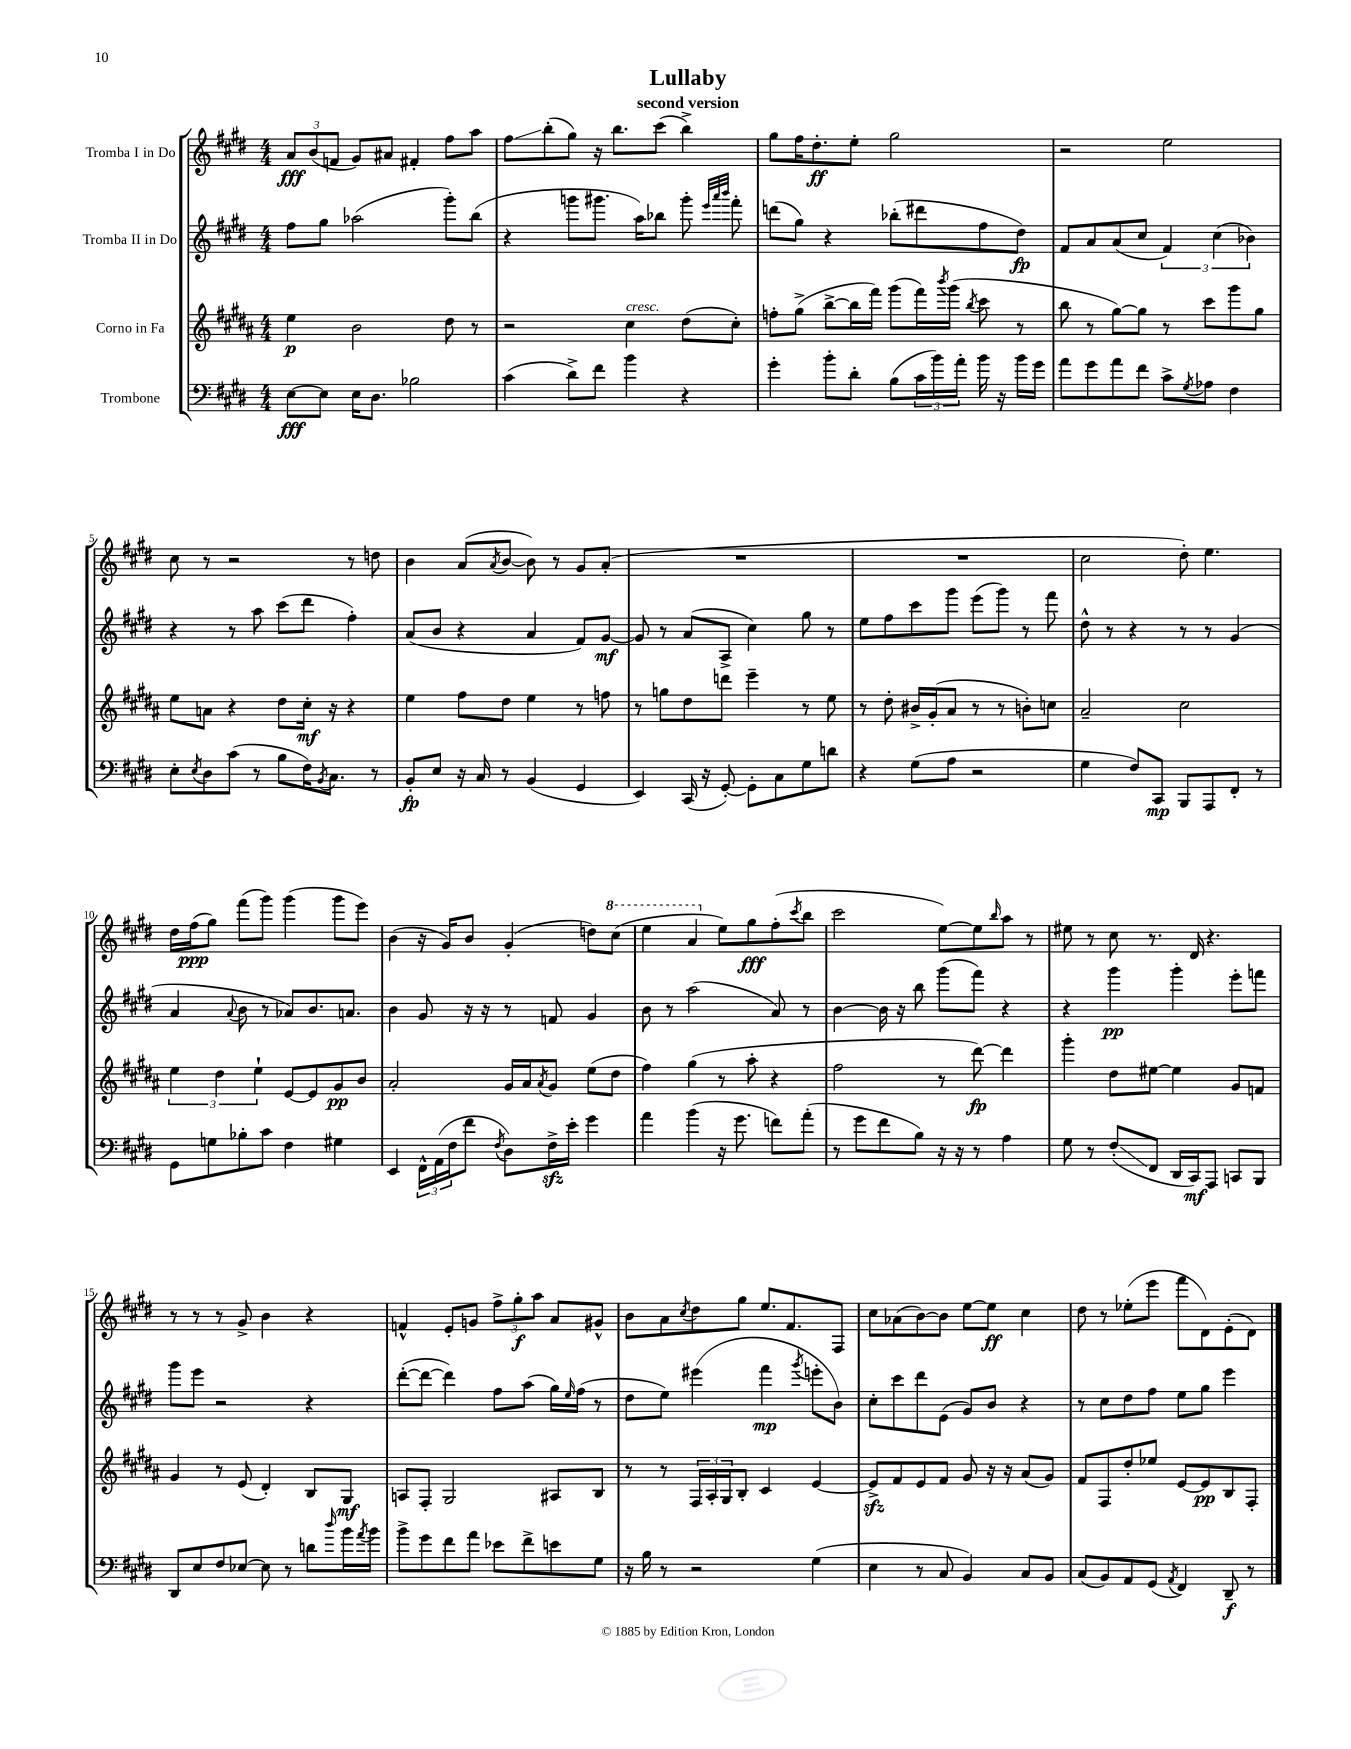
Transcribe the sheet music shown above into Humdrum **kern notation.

**kern	**kern	**kern	**kern
*staff4	*staff3	*staff2	*staff1
*clefF4	*clefG2	*clefG2	*clefG2
*k[f#c#g#d#]	*k[f#c#g#d#a#]	*k[f#c#g#d#]	*k[f#c#g#d#]
*M4/4	*M4/4	*M4/4	*M4/4
[8E	4ee	8ff#	12a
.	.	.	(12b
8E]	.	8gg#	.
.	.	.	12f
16E	2b	(2aa-	8g#)
8.D#	.	.	.
.	.	.	8a#
2B-	.	.	4f#'
.	8dd#	8ggg#')	8ff#
.	8r	(8bb	8aa
=	=	=	=
(4c#	2r	4r	8ff#
.	.	.	(8bb'
8d#^)	.	8ggg	8gg#)
8f#	.	8.ggg#	16r
.	.	.	8.bb
4b	4cc#	.	.
.	.	16aa)	.
.	.	8bb-	(8ccc#
4r	(8dd#	8ggg#'	4bb^)
.	.	32qqeee	.
.	.	32qqaaa	.
.	.	32qqbbb	.
.	8cc#')	8fff#'	.
=	=	=	=
4g#'	8ff'	(8ddd	8gg#
.	(8gg#^	8gg#)	16ff#
.	.	.	8.dd#'
8b'	[8bb^	4r	.
8d#'	16bb]	.	8ee'
.	16fff#)	.	.
(8B	(8ggg#	(8bb-'	2gg#
24c#	16fff#)	8ddd#	.
24b)	.	.	.
.	8qbbb	.	.
.	(16ggg#	.	.
24a'	.	.	.
.	8qbb	.	.
16b	8ccc#	8ff#	.
16r	.	.	.
16b	8r	8dd#)	.
16g#	.	.	.
=	=	=	=
8a	8bb	8f#	2r
8g#	8r	8a	.
8a	[8gg#)	(8a	.
8f#	8gg#]	8cc#	.
8c#^	8r	6f#)	2ee
8qG#	.	.	.
8A-	8ccc#	.	.
.	.	(6cc#	.
4F#	8ggg#	.	.
.	.	6b-)	.
.	8gg#	.	.
=	=	=	=
8E'	8ee	4r	8cc#
8qE	.	.	.
8D#	8a	.	8r
(8c#	4r	8r	2r
8r	.	8aa	.
8B	8dd#	(8ccc#	.
16F#)	16cc#'	8ddd#	.
8qBB	.	.	.
8.C#	16r	.	.
.	4r	4ff#')	8r
8r	.	.	8dd
=	=	=	=
8BB'	4ee	(8a	4b
8E	.	8b	.
16r	8ff#	4r	(8a
16C#	.	.	.
.	.	.	8qa
8r	8dd#	.	[8b
(4BB	4ee	4a	8b])
.	.	.	8r
4GG#	8r	8f#)	8g#
.	8ff	[8g#	(8a'
=	=	=	=
4EE)	8r	8g#]	1r
.	8gg	8r	.
(16CC#	8dd#	(8a	.
16r	.	.	.
[8GG#')	8ddd	8A^	.
8GG#']	4eee~	4cc#)	.
8C#	.	.	.
8G#	8r	8gg#	.
8d	8ee	8r	.
=	=	=	=
4r	8r	8ee	1r
.	8dd#'	8ff#	.
(8G#	16b#^	8ccc#	.
.	(16g#'	.	.
8A	8a#	8ggg#	.
2r	8r	(8eee	.
.	8r	8ggg#)	.
.	8b')	8r	.
.	8cc	8fff#	.
=	=	=	=
4G#	2a#~	8dd#^^	2cc#
.	.	8r	.
8F#)	.	4r	.
8CC#	.	.	.
8BBB	2cc#	8r	8dd#')
8AAA	.	8r	4.ee
8FF#'	.	(4g#	.
8r	.	.	.
=	=	=	=
8GG#	6ee	4a	16dd#
.	.	.	(16ff#
8G	.	.	8gg#)
.	6dd#	.	.
.	.	8qqa	.
8B-'	.	8b	(8fff#
.	6ee`	.	.
8c#	.	8r	8ggg#)
4F#	[8e	8a-)	(4ggg#
.	8e]	8.b	.
4G#	8g#	.	8ggg#
.	.	8.a	.
.	8b	.	8eee)
=	=	=	=
4EE	2a#'	4b	(4b
24FF#^^	.	8g#	16r
(24AA	.	.	.
.	.	.	16g#)
24F#	.	.	.
8f#	.	16r	8b
.	.	16r	.
8qF#	.	.	.
8D#)	16g#	8r	(4g#'
.	16a#	.	.
.	8qa#	.	.
16F#^	8g#	8f	.
16e'	.	.	.
4g#	(8ee	4g#	8dd)
.	8dd#	.	(8ccc#
=	=	=	=
4a	4ff#)	8b	4eee
.	.	8r	.
(4b	(4gg#	(2aa	4aa
16r	8r	.	8ee)
8.g#	.	.	.
.	8aa#'	.	8gg#
8f)	4r	8a)	(8ff#'
.	.	.	8qccc#
(8a'	.	8r	8bb
=	=	=	=
8r	2ff#	[4b	2ccc#
8g#	.	.	.
8f#	.	16b]	.
.	.	16r	.
8B)	.	8bb	.
16r	8r	(8ggg#	[8ee)
16r	.	.	.
8r	[8ddd#)	8fff#)	8ee]
.	.	.	16qqbb
4A	4ddd#]	4r	8aa
.	.	.	8r
=	=	=	=
8G#	4ggg#'	4r	8ee#
8r	.	.	8r
(8F#'	8dd#	4ggg#	8cc#
8FF#	[8ee#	.	8.r
16DD#	4ee#]	4ggg#'	.
16CC#)	.	.	16d#
8AAA	.	.	4.r
8CC	8g#	8eee'	.
8BBB	8f	8fff	.
=	=	=	=
8DD#	4g#	8ggg#	8r
8E	.	8eee	8r
8F#	8r	2r	8r
[8E-	(8e	.	8g#^
8E-]	4d#')	.	4b
8r	.	.	.
8d	8B	4r	4r
16qqdd#	.	.	.
16b	8G#	.	.
8qa	.	.	.
16b	.	.	.
=	=	=	=
8b^	8A	([8ddd#'	4f^^
8g#	8F#'	8ddd#_	.
8f#	2G#	4ddd#])	8e'
8a	.	.	8g
8e-	.	8ff#	12ff#^
.	.	.	12gg#'
8f#^	.	(8aa	.
.	.	.	12aa
8e	8A#	16gg#)	8a
.	.	16qqee	.
.	.	(16ff#	.
8G#	8B	8r	8g#^^
=	=	=	=
16r	8r	8dd#	8b
16B	.	.	.
8r	8r	8ee)	8a
.	.	.	8qcc#
2r	24F#	(4eee#	8dd#
.	24A#'	.	.
.	24G#	.	.
.	8B'	.	8gg#
.	4c#	4fff#	8.ee
.	.	.	8.f#
.	.	8qggg#	.
(4G#	[4e	8eee'	.
.	.	8b)	8F#
=	=	=	=
4E	8e^]	8cc#'	8cc#
.	8f#	8ccc#	(8a-
8r	8e	8ddd#	[8b)
8C#	8f#	(8e	8b]
4BB)	8g#	8g#)	[8ee
.	16r	8b	8ee]
.	16r	.	.
8C#	(8a#	4r	4cc#
8BB	8g#)	.	.
=	=	=	=
(8C#	8f#	8r	8dd#
8BB)	8F#	8cc#	8r
8AA	8dd#'	8dd#	(8ee-'
(8GG#	8ee-	8ff#	8eee
8qAA	.	.	.
4FF#)	[8e	8ee	8fff#
.	8e]	8gg#	8d#)
8DD#~	8B	4eee	(8e'
8r	8F#'	.	8d#)
==	==	==	==
*-	*-	*-	*-
